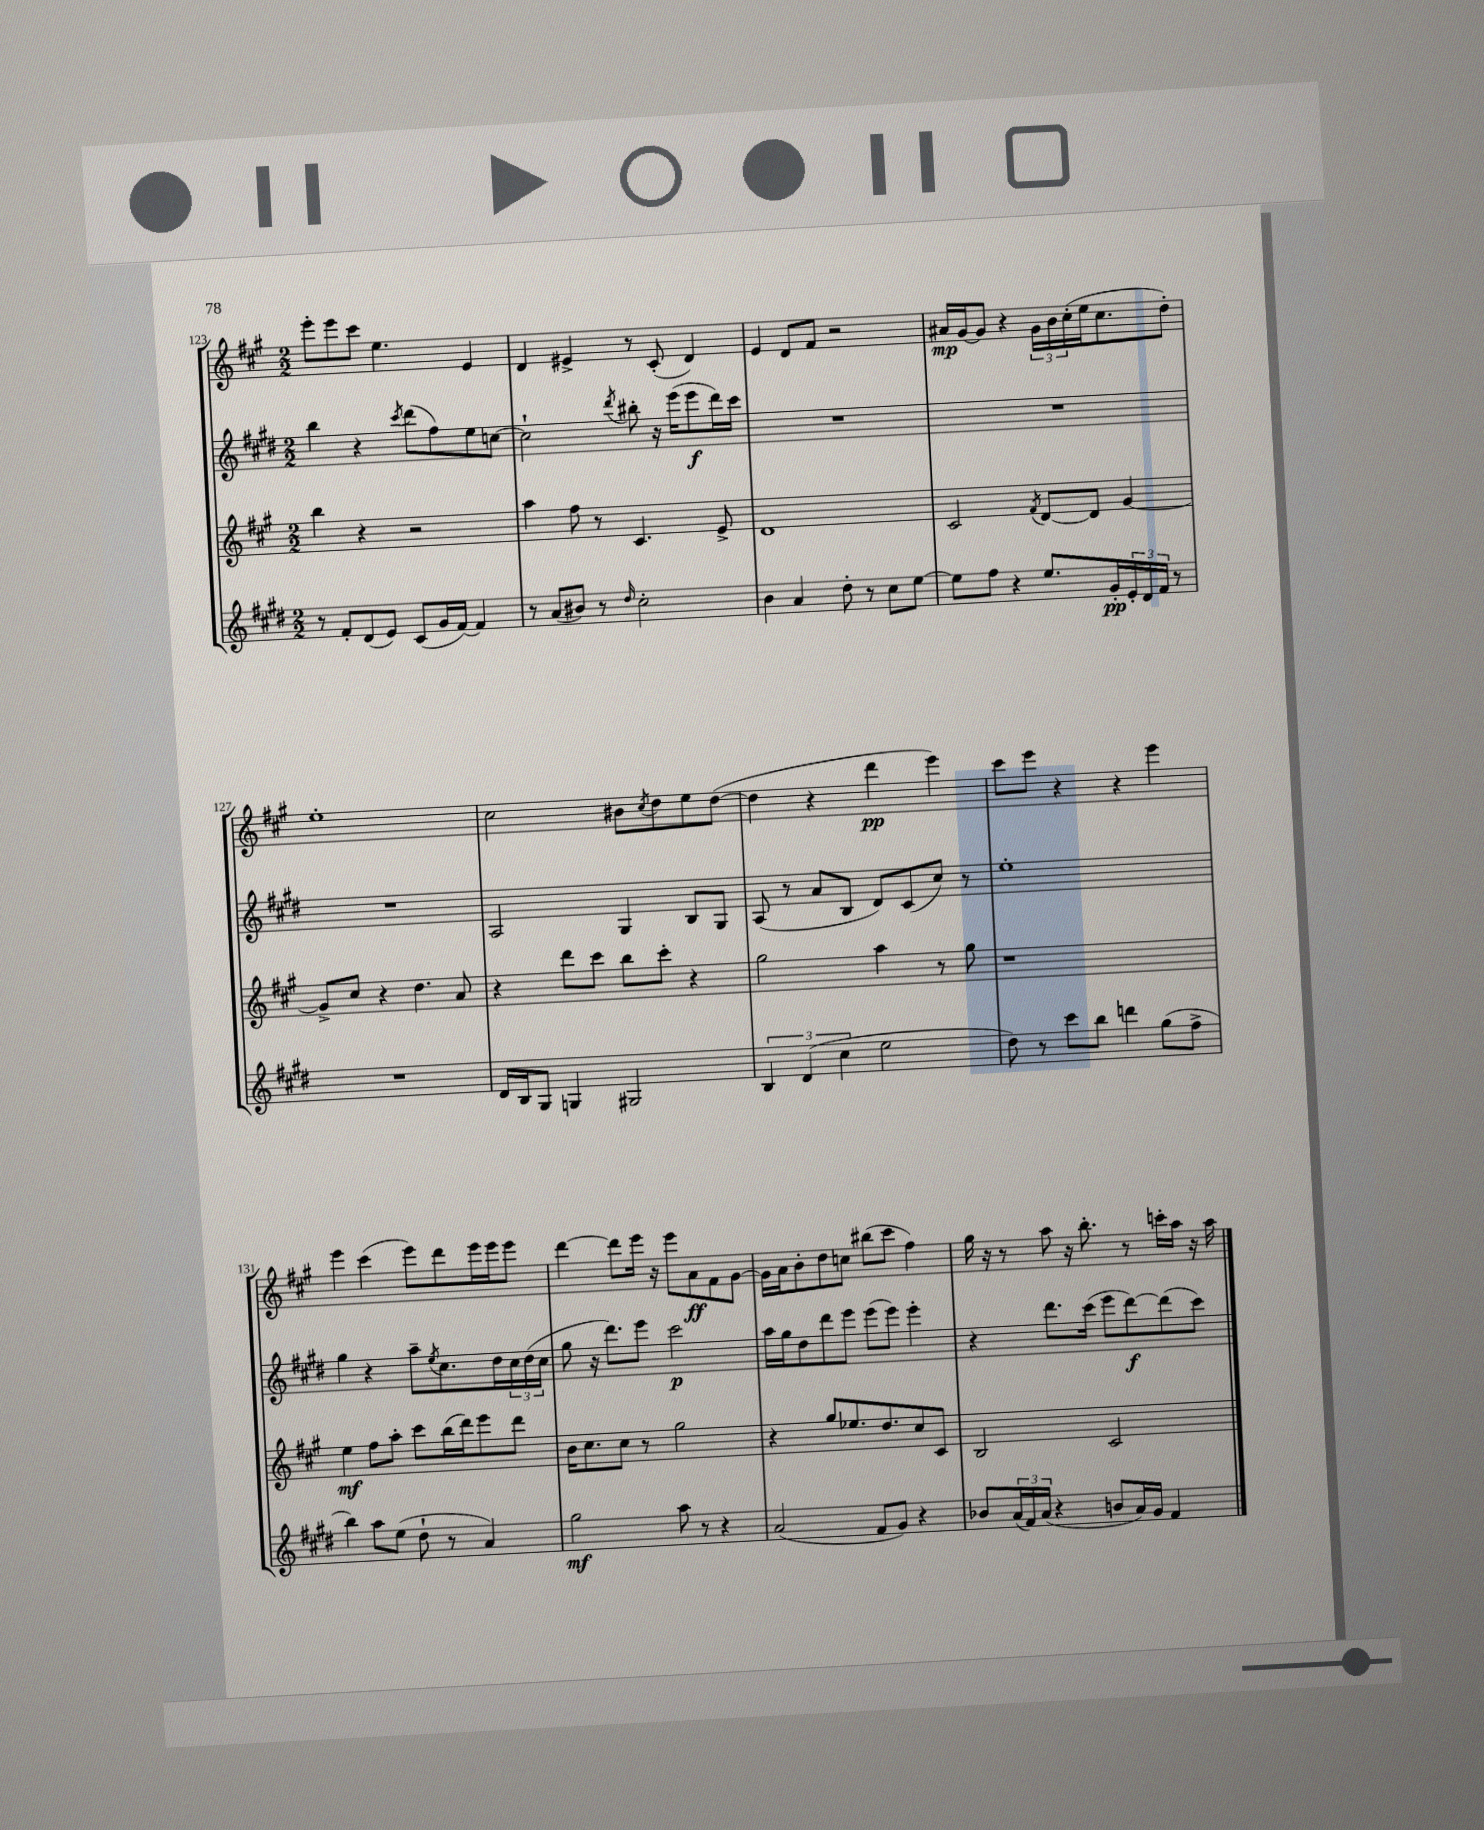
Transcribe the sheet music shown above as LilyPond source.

<<
\new StaffGroup <<
\new Staff = "s0" {
    \clef treble \key a \major \numericTimeSignature \time 2/2
    e'''8-. e'''8 cis'''8 e''4. e'4 |
    d'4 eis'4-> r8 cis'8-.( d'4) |
    e'4 d'8 fis'8 r2 |
    ais'16\mp gis'16~ gis'8 r4 \tuplet 3/2 { gis'16 b'16 cis''16-.( } e''16 cis''8. d''8-.) |
    e''1-. |
    cis''2 bis'8 \acciaccatura { cis''8 } d''8 e''8 d''8~( |
    d''4 r4 d'''4\pp e'''4) |
    cis'''8 e'''8 r4 r4 e'''4 |
    e'''4 cis'''4( e'''8) d'''8 e'''16 e'''16 e'''8 |
    d'''4~ d'''8 e'''16 r16 e'''8 a'8\ff fis'8 gis'8~ |
    gis'16 a'16 b'8-. d''8 c''8 bis''8( cis'''8 fis''4) |
    gis''16 r16 r8 a''8 r16 b''8.-. r8 c'''16-. a''16 r16 a''16 \bar "|." |
}
\new Staff = "s1" {
    \clef treble \key e \major \numericTimeSignature \time 2/2
    b''4 r4 \acciaccatura { cis'''8 } dis'''8( fis''8) e''8 c''8~ |
    c''2-! \acciaccatura { dis'''8 } bis''8-. r16 e'''16( e'''8\f dis'''16) cis'''16 |
    R1 |
    R1 |
    R1 |
    a2 gis4 b8 gis8 |
    a8( r8 a'8 b8 dis'8) cis'8( cis''8) r8 |
    e''1-. |
    gis''4 r4 a''8-- \acciaccatura { e''8 } cis''8. dis''16 \tuplet 3/2 { cis''16 dis''16( cis''16 } |
    gis''8 r16 dis'''8.) e'''8 cis'''2\p |
    a''16 gis''16 dis''8 dis'''8 e'''8 e'''8( e'''8) e'''4-. |
    r4 dis'''8. cis'''16( e'''8 dis'''8~\f) dis'''8( cis'''8) \bar "|." |
}
\new Staff = "s2" {
    \clef treble \key a \major \numericTimeSignature \time 2/2
    b''4 r4 r2 |
    a''4 fis''8 r8 cis'4. e'8-> |
    d'1 |
    cis'2 \acciaccatura { fis'8 } d'8~ d'8 gis'4~ |
    gis'8-> cis''8 r4 d''4. a'8 |
    r4 d'''8 cis'''8 b''8 cis'''8-. r4 |
    gis''2 a''4 r8 gis''8 |
    r1 |
    e''4\mf fis''8 a''8-. cis'''8 b''16( d'''16) e'''8 d'''8 |
    b'16 cis''8. cis''8 r8 gis''2 |
    r4 gis''8 ees''8. d''8. cis''8 cis'8 |
    b2 cis'2 \bar "|." |
}
\new Staff = "s3" {
    \clef treble \key e \major \numericTimeSignature \time 2/2
    r8 fis'8-. dis'8( e'8) cis'8( gis'16 fis'16~) fis'4 |
    r8 a'8( bis'8) r8 \grace { dis''16 } cis''2-. |
    b'4 a'4 dis''8-. r8 cis''8 e''8~ |
    e''8 fis''8 r4 e''8. gis'16-.\pp \tuplet 3/2 { e'16-. dis'16 fis'16 } r8 |
    R1 |
    dis'16 b16 gis8 g4 gis2 |
    \tuplet 3/2 { b4 dis'4( cis''4 } e''2 |
    dis''8) r8 cis'''8 b''8 d'''4 gis''8( fis''8-> |
    b''4) a''8 e''8( dis''8-! r8 a'4) |
    gis''2\mf a''8 r8 r4 |
    a'2( fis'8 gis'8) r4 |
    bes'8 \tuplet 3/2 { a'16( fis'16) a'16( } r4 b'8 a'16) gis'16 fis'4 \bar "|." |
}
>>
>>
\layout { \context { \Score currentBarNumber = #123 } }
